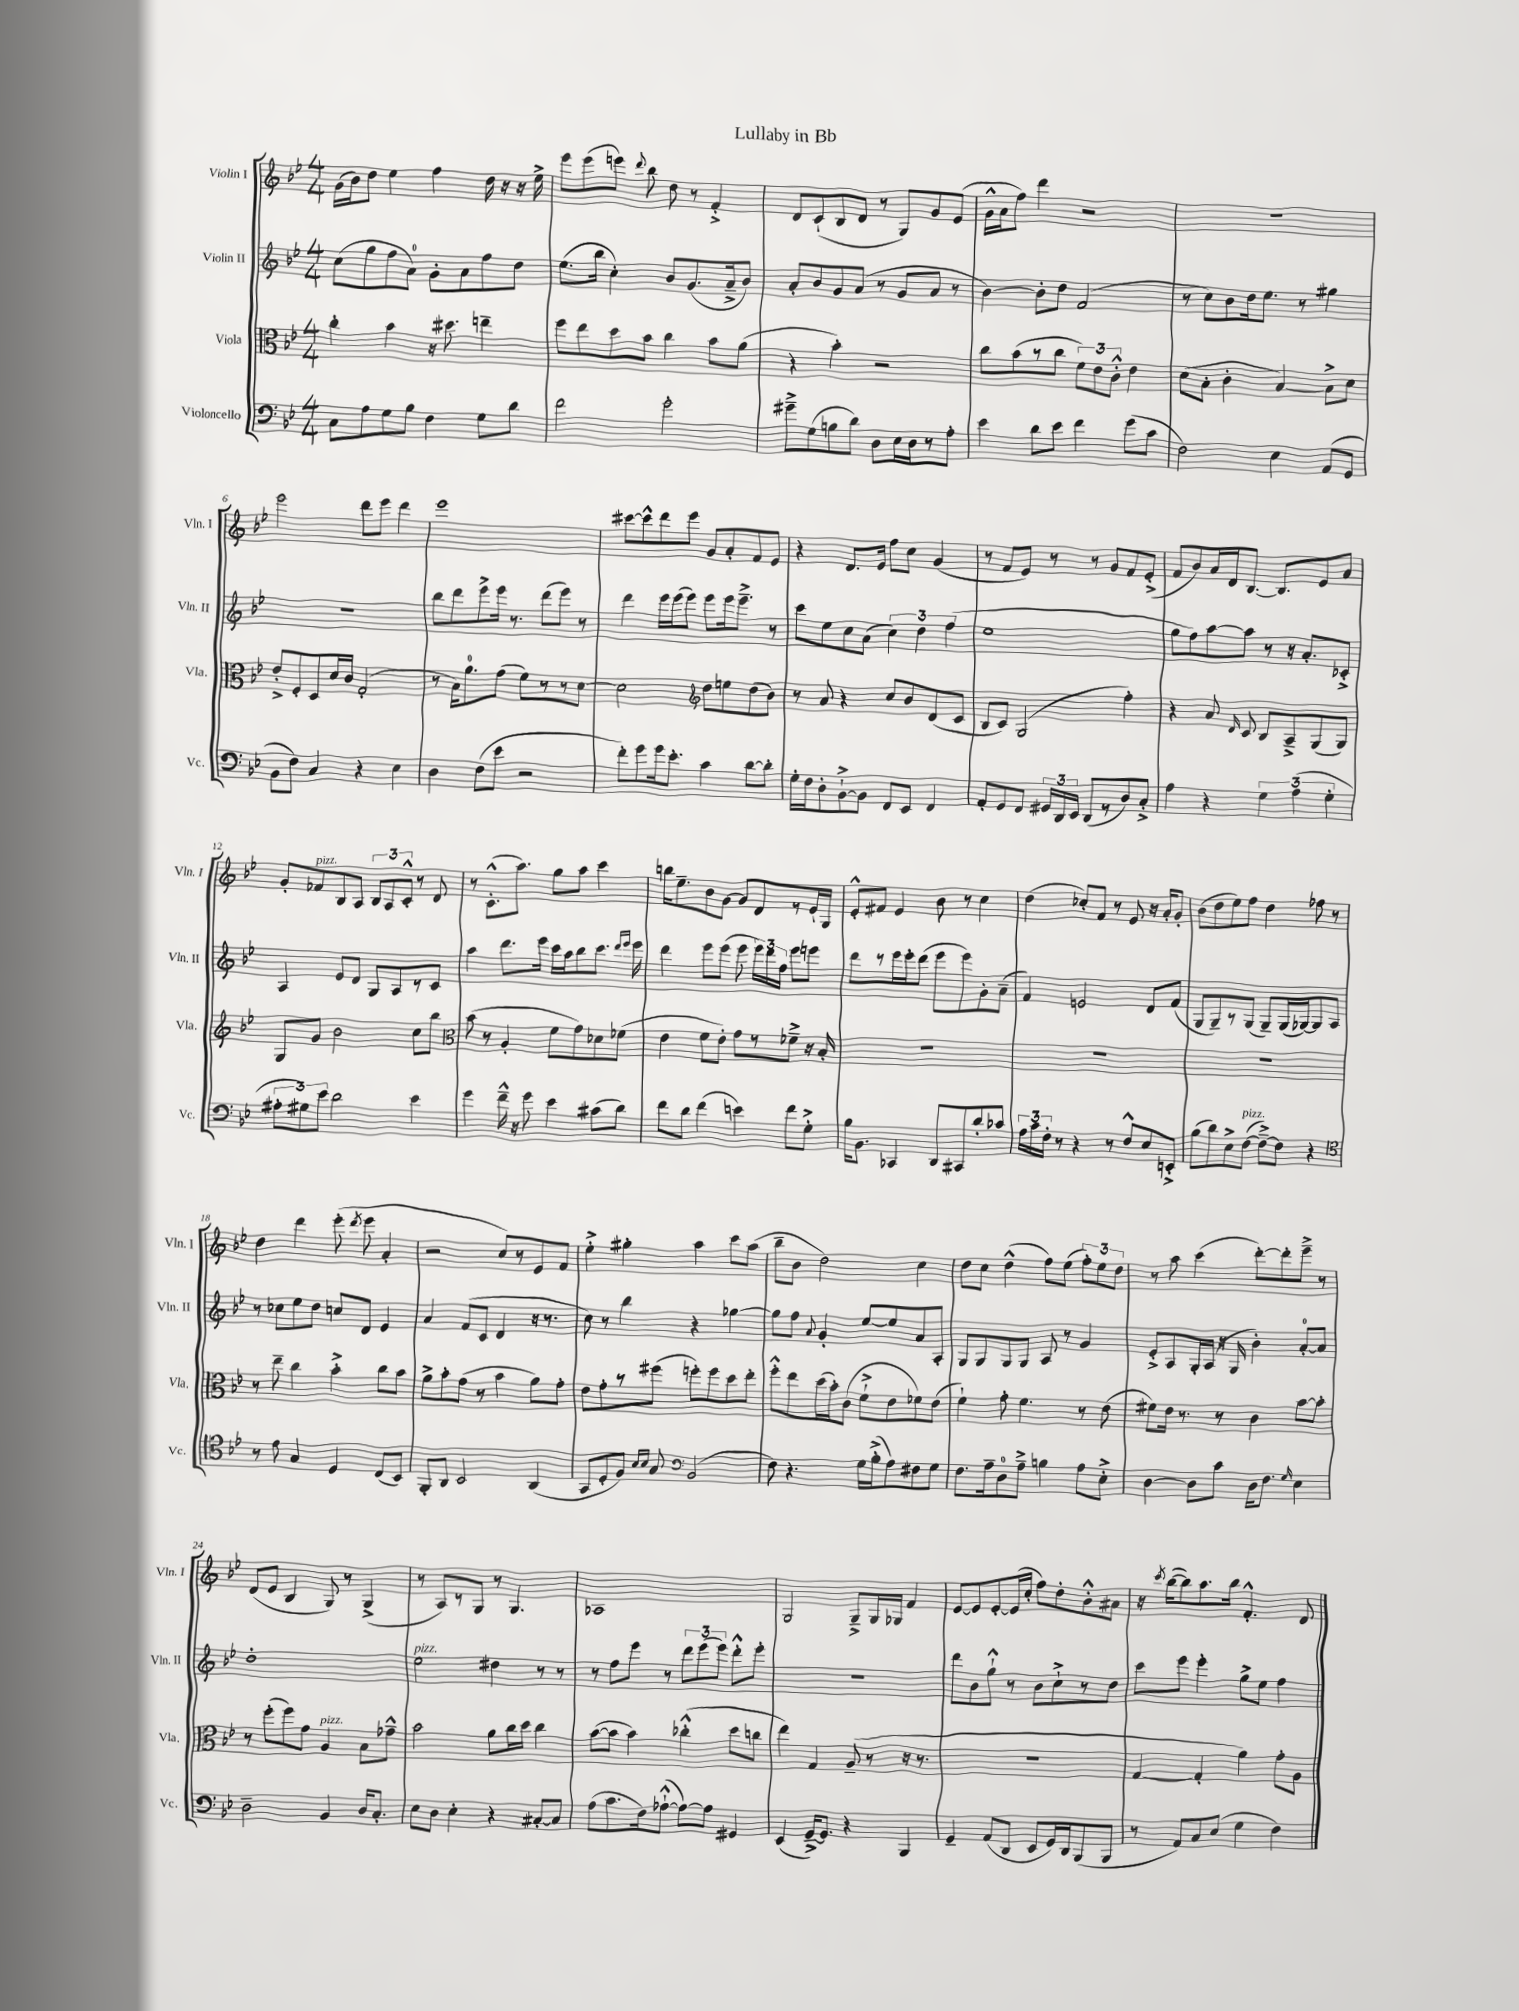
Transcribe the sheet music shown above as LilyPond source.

\header { title = "Lullaby in Bb" }
<<
\new StaffGroup <<
\new Staff = "s0" \with { instrumentName = "Violin I" shortInstrumentName = "Vln. I" } {
    \clef treble \key bes \major \numericTimeSignature \time 4/4
    \autoBeamOff g'16[( bes'16) d''8] ees''4 f''4 d''16 r16 r16 ees''16-> |
    ees'''8[ ees'''8( e'''8]) \appoggiatura { d'''8 } bes''8 d''8 r8 f'4-.-> |
    d'8[ c'8-!( bes8 d'8] r8 g8[) g'8 ees'8]( |
    g'16[-^ a'16 f''8]) d'''4 r2 |
    R1 |
    ees'''2 d'''8[ ees'''8] d'''4 |
    ees'''1 |
    cis'''8[~ cis'''8-^ d'''8 ees'''8] g'8[ a'8-. f'8 ees'8] |
    r4 d'8.[ ees'16] f''8[ c''8] g'4( |
    r8 f'8[ ees'8]) r8 r8 g'8[ f'8 ees'8]-.->( |
    f'8[ bes'8) a'16 d'16 bes8.]~ bes8.[ ees'8 a'8] |
    g'8[-. fes'8^\markup { \italic "pizz." } bes8 a8] \tuplet 3/2 { bes8[ a8 c'8]-.-^ } r8 d'8 |
    r8 c'8.[-.-^( a''8.]) g''8[ a''8] c'''4 |
    b''16[ ees''8.-- bes'8 g'8]~ g'8[ d'8 r8 ees'16-! g16] |
    ees'8[-.-^ fis'8] ees'4 bes'8 r8 c''4 |
    d''4( ces''8[-.) f'8] r8 ees'8 r16 a'16[-. g'8]-. |
    bes'8[( d''8 ees''8) f''8] d''4 fes''8 r8 |
    d''4 d'''4 ees'''8-.( \acciaccatura { d'''8 } ees'''8 a'4-. |
    r2 c''8[) r8 ees'8 f'8] |
    ees''4-.-> gis''4-. a''4 c'''8[ a''8]( |
    bes''8[-- bes'8] d''2) c''4 |
    d''8[ c''8] d''4-^( f''8[) ees''8]( \tuplet 3/2 { f''8[-.) ees''8 d''8] } |
    r8 a''8 c'''4( d'''8[~-.) d'''8-. ees'''8]---> r8 |
    d'8[( ees'8] bes4 g8) r8 g4->( |
    r8 a8[) r8 g8] r8 g4. |
    aes1 |
    g2 g8[---> g16 ges16] f'4 |
    ees'8[~ ees'8 ees'8~-. ees'16( c''16]-. f''8[) d''8-. bes'8-.-^ ais'8] |
    r16 \acciaccatura { c'''8 } bes''16[~( bes''8) a''8. bes''16] f'4.-.-^ d'8 \bar "|." |
}
\new Staff = "s1" \with { instrumentName = "Violin II" shortInstrumentName = "Vln. II" } {
    \clef treble \key bes \major \numericTimeSignature \time 4/4
    \autoBeamOff c''8[( g''8 f''8 a'8]-0) g'8[-. a'8 f''8 d''8] |
    ees''8.[( bes''16] c''4-.) bes'8[ g'8.( a'16---> bes'8]) |
    a'8[-. bes'8 g'8 a'8]( r8 g'8[ a'8] r8 |
    bes'4~) bes'8[-. d''8] f'2( |
    r8 c''8[) bes'8 d''16 ees''8.] r8 gis''4 |
    R1 |
    bes''8[ d'''8 ees'''8-> ees'''16] r8. d'''8[( ees'''8]) r8 |
    d'''4 ees'''16[ ees'''16( ees'''8]) ees'''8[ ees'''16 ees'''8.]---> r8 |
    c'''8[ ees''8 c''8 a'8]( \tuplet 3/2 { c''4) d''4 f''4( } |
    ees''1 |
    g''8[ f''8) a''8~ a''8] r8 r16 a'8.[-. ces'8]-.-> |
    a4 ees'8[ d'8] g8[ a8 r8 c'8] |
    a''4 d'''8.[ ees'''16] c'''16[ a''16 bes''8 c'''8.] \grace { d'''16[ ees'''16] } ees'''16 |
    d'''4 ees'''8[ ees'''8]( ees'''8 \tuplet 3/2 { ees'''16[) d'''16 f''16] } ees'''8[ e'''8] |
    d'''8[ r8 ees'''16 ees'''16-. d'''8]( ees'''8[ ees'''8) g'8-. a'8]--( |
    f'4) e'2 d'8[ f'8]( |
    g8[ g8--) r8 g8]( g8[--) g16( ges16~) ges8 a8] |
    r8 ces''8[ ees''8 d''8] c''8[ d'8] ees'4 |
    a'4 f'8[( c'8] d'4 r16 r8. |
    c''8) r8 bes''4 r4 ges''4~ |
    ges''8[ f''8] \appoggiatura { a'8 } g'4-. ees''8[~ ees''8 a'8 a8]-. |
    g8[ g8 g8 g8] a8 r8 g'4 |
    ees'8[-.-> a8 g16-. a16]( r16 g16 bes'4-.) a'8[-0~-. a'8] |
    d''1-. |
    ees''2^\markup { \italic "pizz." } dis''4 r8 r8 |
    r8 f''8[ ees'''8] r8 \tuplet 3/2 { d'''8[ ees'''8( ees'''8]) } d'''8[-.-^ ees'''8]-. |
    r1 |
    d'''8[ bes'8 g''8]-!-^ r8 bes'8[ c''8-!-> r8 d''8] |
    c'''8[ ees'''8] ees'''4-. g''8[-> ees''8] f''4 \bar "|." |
}
\new Staff = "s2" \with { instrumentName = "Viola" shortInstrumentName = "Vla." } {
    \clef alto \key bes \major \numericTimeSignature \time 4/4
    \autoBeamOff c''4-. bes'4 r16 dis''8. e''4-- |
    f''8[ ees''8 d''8 bes'8] c''4 bes'8[ a'8]( |
    r4 bes'4-.) r2 |
    c''8[ bes'8( r8 c''8] \tuplet 3/2 { f'8[) ees'8 c'8]-.-^ } ees'4 |
    d'8[( bes8]-. c'4-. bes4~) bes8[-> d'8] |
    ees'8[-.-> f8-. d8 d'16 c'16] g2-.( |
    r8 bes16[) a'8.-0 g'8]( f'8[) r8 r8 d'8]~ |
    d'2 \clef treble d''8[ e''8 d''8( bes'8]) |
    r8 a'8 r4 c''8[ bes'8 d'8( c'8] |
    bes8[ c'8]) g2( f''4-.) |
    r4 a'8 \grace { d'16 } c'8 bes8[ a8---> g8( g8]) |
    g8[ g'8] bes'2 c''8[ bes''8] |
    \clef alto bes'8( r8 a4-. f'8[ g'8) des'8 fes'8]( |
    ees'4 f'8[ ees'8]-.) g'8[ r8 fes'8]---> r16 bes16-. |
    R1 |
    R1 |
    R1 |
    r8 ees''8-- c''4 bes'4-.-> c''8[ bes'8] |
    a'8[-> bes'8-. g'8]( r8 bes'4 a'8[) g'8]-. |
    ees'8[ g'8-. r8 fis''8]( f''8[-.) f''8 d''8 ees''8]-. |
    f''8[-.-^ ees''8 d''16( bes'16-.) c'8]( f'8[-!-> ees'8 fes'8) ees'8]( |
    f'4-!) g'8-. f'4. r8 ees'8( |
    fis'8[) ees'16] r8. r8 c'4 bes'8[~ bes'8]-. |
    r8 f''8[-.( f''8) g'8] a4^\markup { \italic "pizz." } bes8[ ges'8]---^ |
    bes'2 a'8[ c''16 d''16] c''4 |
    bes'8[~( bes'8] bes'4) ces''4-.-^( d''8[ c''8] |
    ees''4) g4 a8--( r8 r16 r8. |
    R1 |
    g4~ g4-. a'4) g'8[-. a8] \bar "|." |
}
\new Staff = "s3" \with { instrumentName = "Violoncello" shortInstrumentName = "Vc." } {
    \clef bass \key bes \major \numericTimeSignature \time 4/4
    \autoBeamOff c8[ a8 g8 bes8] f4 g8[ d'8] |
    f'2 g'2-. |
    gis'8[---> g8( b8 d'8]) d8[ ees16 d16 r8 a8]-. |
    ees'4 d'8[ ees'8] f'4 g'8[( c'8] |
    f2) ees4 a,8[( g,8] |
    bes,8[ f8]) c4 r4 ees4 |
    d4 f8[( ees'8] r2 |
    f'8[-.) g'8 g'16 ees'8.]-. c'4 d'8[~ d'8]-. |
    g16[-. f16 d8-. bes,8~-!-> bes,8] f,8[ ees,8] f,4 |
    a,8[-. g,8 f,8] \tuplet 3/2 { gis,16[ d,16 ees,16] } d,8[( r8 d8) c8]-.-> |
    a4 r4 \tuplet 3/2 { g4 a4( g4-. } |
    \tuplet 3/2 { ais8[-. gis8) ees'8] } d'2 ees'4 |
    g'4 f'16---^ r16 g'8 ees'4 cis'8[( d'8]) |
    f'8[ d'8] f'4( e'4) f'8[ g8]-.-> |
    bes16[ bes,8.] ces,4 d,8[ cis,8 d'8-. ces'8] |
    \tuplet 3/2 { a16[ c'16 f16]-. } r8 r4 r8 f8[-^ ees8 e,8]-.-> |
    bes8[( d'8) ees8-> f8]~^\markup { \italic "pizz." }( f8[~--->) f8] r4 |
    \clef tenor r8 ees'8 g4 d4 c8[( bes,8]) |
    f,8[-. a,8] bes,2 a,4( |
    g,8[ d8-. f8]) \grace { bes16[ bes16] } g8 \clef bass bes,2( |
    f8) r4. g16[ bes16-.->( a8) fis8 g8] |
    f8.[ a16-- d8-0 a8]---> b4 a8[ ees8]-.-> |
    d4~ d8[ c'8] d16[ f8.] \grace { g16 } ees4 |
    d2-- bes,4 d16[ c8.]-. |
    ees8[ d8] ees4-. r4 cis8[~-. cis8] |
    a8[( c'8. f16) aes8]~-!-^( aes8[~) aes8] gis,4 |
    ees,4( g,16[~--->) g,8.] r4 bes,,4 |
    g,4-- a,8[( d,8] ees,8[ g,16) d,16 bes,,8( bes,,8] |
    r8 a,8[) c8 ees8]( g4 f4) \bar "|." |
}
>>
>>
